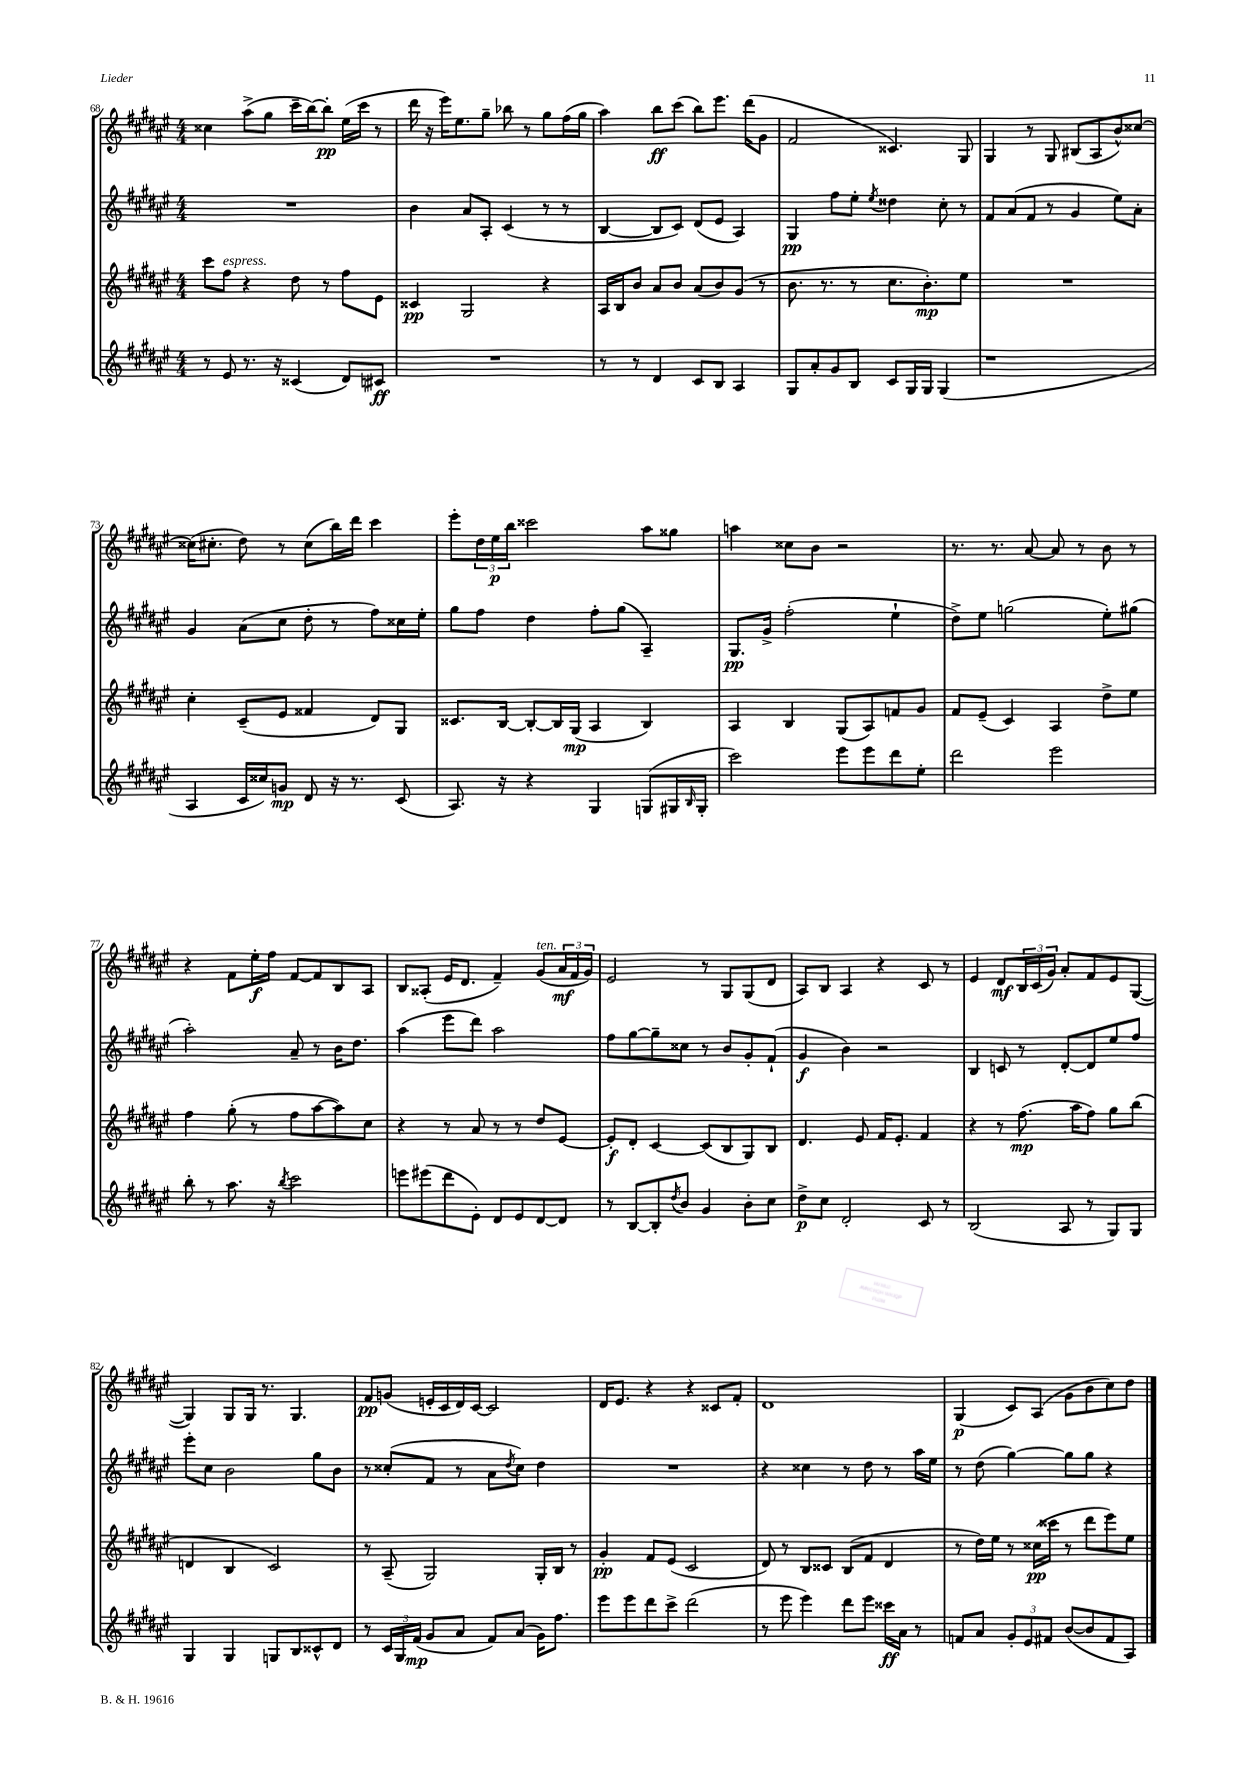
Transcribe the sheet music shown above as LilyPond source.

<<
\new StaffGroup <<
\new Staff = "s0" {
    \clef treble \key fis \major \numericTimeSignature \time 4/4
    cisis''4 ais''8->( gis''8 cis'''16-- b''16~) b''8-.\pp eis''16( cis'''16 r8 |
    dis'''16 r16 eis'''16) eis''8. gis''8-- bes''8 r8 gis''8 fis''16( gis''16 |
    ais''4) b''8\ff cis'''8( b''8) eis'''8. dis'''16( gis'8 |
    fis'2 cisis'4.) gis8 |
    gis4 r8 gis8 bis8( ais8 b'8-^) cisis''8~ |
    cisis''16( cis''8.-. dis''8) r8 cis''8( b''16) dis'''16 cis'''4 |
    eis'''8-. \tuplet 3/2 { dis''16 eis''16\p b''16 } cisis'''2 ais''8 gisis''8 |
    a''4 cisis''8 b'8 r2 |
    r8. r8. ais'8~ ais'8 r8 b'8 r8 |
    r4 fis'8 eis''16-.\f fis''16 fis'8~ fis'8 b8 ais8 |
    b8 aisis8-.( eis'16 dis'8. fis'4--) gis'8^\markup { \italic "ten." }( \tuplet 3/2 { ais'16\mf fis'16 gis'16) } |
    eis'2 r8 gis8 gis8( dis'8 |
    ais8) b8 ais4 r4 cis'8 r8 |
    eis'4 dis'8\mf \tuplet 3/2 { b16 cis'16( gis'16) } ais'8-. fis'8 eis'8 gis8~( |
    gis4) gis8 gis16 r8. gis4. |
    fis'8\pp g'8( e'16-. cis'16 dis'16) cis'16~ cis'2 |
    dis'16 eis'8. r4 r4 cisis'8 fis'8-. |
    dis'1 |
    gis4\p( cis'8) ais8( gis'8 b'8 cis''8) dis''8 \bar "|." |
}
\new Staff = "s1" {
    \clef treble \key fis \major \numericTimeSignature \time 4/4
    R1 |
    b'4 ais'8 ais8-. cis'4( r8 r8 |
    b4~ b8 cis'8) dis'8( eis'8 ais4) |
    gis4\pp fis''8 eis''8-. \acciaccatura { eis''8 } disis''4 cis''8-. r8 |
    fis'8 ais'8( fis'8 r8 gis'4 eis''8) ais'8-. |
    gis'4 ais'8( cis''8 dis''8-. r8 fis''8) cisis''16 eis''16-. |
    gis''8 fis''8 dis''4 fis''8-. gis''8( ais4--) |
    gis8.\pp gis'16-> fis''2-.( eis''4-! |
    dis''8->) eis''8 g''2( eis''8-.) gis''8( |
    ais''2-.) ais'8-- r8 b'16 dis''8. |
    ais''4( eis'''8 dis'''8) ais''2 |
    fis''8 gis''8~ gis''8-- cisis''8 r8 b'8 gis'8-. fis'8-!( |
    gis'4\f b'4) r2 |
    b4 c'8 r8 dis'8~-. dis'8 eis''8 fis''8 |
    eis'''8-. cis''8 b'2 gis''8 b'8 |
    r8 cisis''8-.( fis'8 r8 ais'8 \acciaccatura { dis''8 } cisis''8) dis''4 |
    R1 |
    r4 cisis''4 r8 dis''8 r8 ais''16 eis''16 |
    r8 dis''8( gis''4~) gis''8 gis''8 r4 \bar "|." |
}
\new Staff = "s2" {
    \clef treble \key fis \major \numericTimeSignature \time 4/4
    cis'''8 fis''8^\markup { \italic "espress." } r4 dis''8 r8 fis''8 eis'8 |
    cisis'4\pp gis2 r4 |
    ais16 b16 b'8 ais'8 b'8 ais'8( b'8) gis'8( r8 |
    b'8. r8. r8 cis''8. b'8.-.\mp) eis''8 |
    R1 |
    cis''4-. cis'8--( eis'8 fisis'4 dis'8) gis8 |
    cisis'8. b16~ b8~-. b16 gis16\mp( ais4 b4) |
    ais4 b4 gis8( ais8) f'8 gis'8 |
    fis'8 eis'8--( cis'4) ais4 dis''8-> eis''8 |
    fis''4 gis''8-.( r8 fis''8 ais''8~ ais''8) cis''8 |
    r4 r8 ais'8 r8 r8 dis''8 eis'8~ |
    eis'8-.\f dis'8-. cis'4~ cis'8( b8 gis8) b8 |
    dis'4. eis'8 fis'16 eis'8.-. fis'4 |
    r4 r8 fis''8.\mp( ais''16 fis''8) gis''8 b''8( |
    d'4 b4 cis'2) |
    r8 ais8--( gis2) gis16-. b16 r8 |
    gis'4-.\pp fis'8 eis'8( cis'2 |
    dis'8) r8 b8 cisis'8 b8( fis'8 dis'4 |
    r8 dis''16) eis''16 r8 cisis''16\pp( cisis'''16 r8 dis'''8 eis'''8) eis''8 \bar "|." |
}
\new Staff = "s3" {
    \clef treble \key fis \major \numericTimeSignature \time 4/4
    r8 eis'8 r8. r16 cisis'4( dis'8) cis'8\ff |
    R1 |
    r8 r8 dis'4 cis'8 b8 ais4 |
    gis8 ais'8-. gis'8 b8 cis'8 gis16 gis16 gis4( |
    r1 |
    ais4 cis'16 cisis''16) g'8\mp dis'8 r16 r8. cis'8( |
    ais8.) r16 r4 gis4 g8( gis16 \grace { b16 } gis16-. |
    cis'''2) eis'''8 eis'''8 dis'''8 eis''8-. |
    dis'''2 eis'''2 |
    b''8-. r8 ais''8. r16 \acciaccatura { b''8 } cis'''2 |
    e'''8 eis'''8( dis'''8 eis'8-.) dis'8 eis'8 dis'8~ dis'8 |
    r8 b8~ b8-. \acciaccatura { dis''8 } b'8 gis'4 b'8-. cis''8 |
    dis''8->\p cis''8 dis'2-. cis'8 r8 |
    b2( ais8 r8 gis8) gis8 |
    gis4 gis4 g8 b8 cisis'8-^ dis'8 |
    r8 \tuplet 3/2 { cis'16 gis16 fis'16\mp( } gis'8 ais'8 fis'8) ais'8( gis'16) fis''8. |
    eis'''8 eis'''8 dis'''8 cis'''8-> dis'''2( |
    r8 eis'''8 eis'''4) dis'''8 eis'''8 cisis'''16\ff ais'16 r8 |
    f'8 ais'8 \tuplet 3/2 { gis'8-. eis'8 fis'8 } b'8~( b'8 fis'8 ais8) \bar "|." |
}
>>
>>
\layout { \context { \Score currentBarNumber = #68 } }
